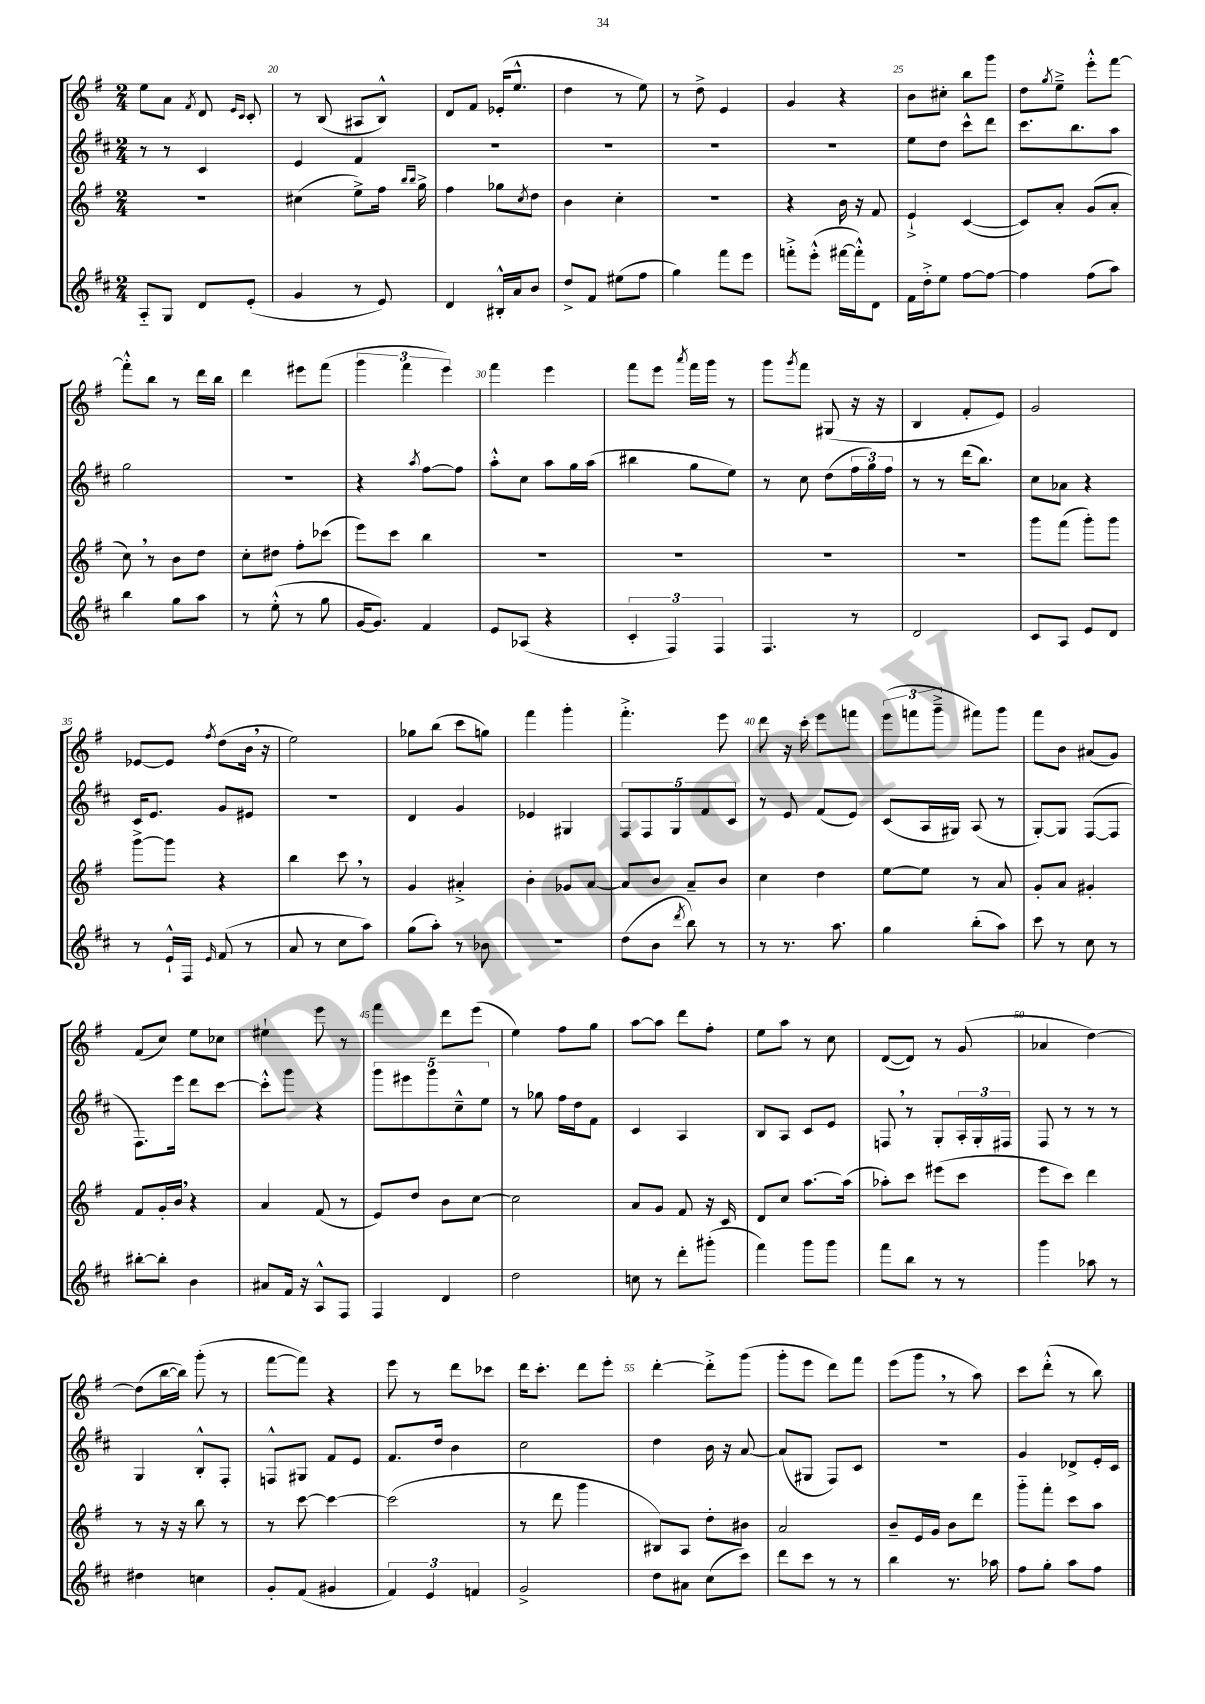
<<
\new StaffGroup <<
\new Staff = "s0" {
    \clef treble \key g \major \numericTimeSignature \time 2/4
    e''8 a'8 \acciaccatura { fis'8 } d'8 \grace { e'16 c'16 } c'8-. |
    r8 b8( ais8 b8-^) |
    d'8 fis'8 ees'16-.( e''8.-^ |
    d''4 r8 e''8) |
    r8 d''8-> e'4 |
    g'4 r4 |
    b'8 cis''8-. b''8 g'''8 |
    d''8 \acciaccatura { g''8 } e''8---> e'''8-.-^ fis'''8~ |
    fis'''8-.-^ b''8 r8 d'''16 b''16 |
    d'''4 eis'''8 fis'''8( |
    \tuplet 3/2 { g'''4 fis'''4 e'''4) } |
    fis'''4 e'''4 |
    fis'''8 e'''8 \acciaccatura { a'''8 } fis'''16 g'''16 r8 |
    g'''8 \acciaccatura { g'''8 } fis'''8 gis8( r16 r16 |
    b4 fis'8-. e'8) |
    g'2 |
    ees'8~ ees'8 \acciaccatura { fis''8 } d''8( b'16 \breathe r16 |
    e''2) |
    ges''8 b''8( c'''8 g''8) |
    fis'''4 g'''4-. |
    fis'''4.-.-> e'''8 |
    d'''8 r16 c'''16-. e'''8 f'''8 |
    \tuplet 3/2 { e'''8( f'''8 g'''8---> } fis'''8) g'''8 |
    fis'''8 b'8 ais'8( g'8) |
    fis'8( c''8) e''8 ces''8 |
    eis''4-! e'''8 r8 |
    fis'''4 d'''8 e'''8( |
    e''4) fis''8 g''8 |
    a''8~ a''8 d'''8 fis''8-. |
    e''8 a''8 r8 c''8 |
    d'8~( d'8) r8 g'8( |
    aes'4 d''4~) |
    d''8( b''16~ b''16) g'''8-.( r8 |
    fis'''8~ fis'''8) r4 |
    e'''8 r8 d'''8 ces'''8 |
    d'''16 c'''8.-. d'''8 e'''8-. |
    d'''4~-. d'''8-.-> g'''8( |
    g'''8-. e'''8 d'''8) fis'''8 |
    e'''8( g'''8 \breathe r8 a''8) |
    c'''8 d'''8-.-^( r8 b''8) \bar "|." |
}
\new Staff = "s1" {
    \clef treble \key d \major \numericTimeSignature \time 2/4
    r8 r8 cis'4 |
    e'4 fis'4 |
    R2 |
    R2 |
    R2 |
    R2 |
    e''8 d''8 cis'''8-^ d'''8 |
    cis'''8. b''8. a''8 |
    g''2 |
    r2 |
    r4 \acciaccatura { a''8 } fis''8~ fis''8 |
    a''8-.-^ cis''8 a''8 g''16 a''16( |
    bis''4 g''8 e''8) |
    r8 cis''8 d''8( \tuplet 3/2 { fis''16 g''16) fis''16 } |
    r8 r8 d'''16( b''8.) |
    cis''8 aes'8 r4 |
    cis'16 e'8. g'8 eis'8 |
    r2 |
    d'4 g'4 |
    ees'4 gis4 |
    \tuplet 5/4 { fis8 fis8 g8 fis'8 cis'8 } |
    r8 e'8 fis'8( e'8) |
    cis'8( a16 gis16) a8( r8 |
    g8~-.) g8 fis8~( fis8 |
    fis8.) e'''16 d'''8 cis'''8~ |
    cis'''8-.-^ g'''8 r4 |
    \tuplet 5/4 { g'''8 eis'''8 g'''8 cis''8---^ e''8 } |
    r8 ges''8 fis''16 d''16 fis'8 |
    cis'4 a4 |
    b8 a8 cis'8 e'8 |
    f8 \breathe r8 g8-. \tuplet 3/2 { a16-. g16-. fis16 } |
    fis8 r8 r8 r8 |
    g4 b8-.-^ fis8-. |
    f8-^ gis8 fis'8 e'8 |
    fis'8. d''16 b'4 |
    cis''2 |
    d''4 b'16 r16 a'8~ |
    a'8( gis8 fis8) cis'8 |
    R2 |
    g'4 des'8-> e'16-. cis'16 \bar "|." |
}
\new Staff = "s2" {
    \clef treble \key g \major \numericTimeSignature \time 2/4
    R2 |
    cis''4( e''8->) fis''16 \grace { b''16 b''16 } g''16-> |
    fis''4 ges''8 \acciaccatura { c''8 } d''8 |
    b'4 c''4-. |
    R2 |
    r4 b'16 r16 fis'8 |
    e'4-!-> c'4~( |
    c'8) a'8-. g'8( a'8-. |
    c''8) \breathe r8 b'8 d''8 |
    c''8-. dis''8 fis''8-. ces'''8( |
    e'''8) c'''8 b''4 |
    R2 |
    R2 |
    R2 |
    R2 |
    g'''8 fis'''8( g'''8-.) g'''8 |
    g'''8~-> g'''8 r4 |
    b''4 c'''8 \breathe r8 |
    g'4 ais'4-.-> |
    b'4-. ges'8 a'8~ |
    a'8 b'8 a'8-- b'8 |
    c''4 d''4 |
    e''8~ e''8 r8 a'8 |
    g'8-. a'8 gis'4-. |
    fis'8 g'16-. b'16 \breathe r4 |
    a'4 fis'8( r8 |
    e'8) d''8 b'8 c''8~ |
    c''2 |
    a'8 g'8 fis'8 r16 c'16 |
    d'8 c''8 a''8.~ a''16( |
    aes''8-.) c'''8 eis'''8( c'''8 |
    e'''8 c'''8) d'''4 |
    r8 r16 r16 b''8 r8 |
    r8 c'''8~ c'''4~ |
    c'''2( |
    r8 d'''8 g'''4 |
    bis8) a8 d''8-. bis'8 |
    a'2 |
    b'8-- e'16 g'16 b'8 d'''8 |
    g'''8-_ fis'''8-. c'''8 a''8 \bar "|." |
}
\new Staff = "s3" {
    \clef treble \key d \major \numericTimeSignature \time 2/4
    a8-_ g8 d'8 e'8-.( |
    g'4 r8 e'8) |
    d'4 bis16-.-^ a'16 b'8 |
    d''8-> fis'8 eis''8( fis''8 |
    g''4) fis'''8 e'''8 |
    f'''8-.-> e'''8-.-^( fis'''16~ fis'''16-.-^) d'8 |
    fis'16 d''16-.-> e''8 fis''8~ fis''8~ |
    fis''4 fis''8( a''8) |
    b''4 g''8 a''8 |
    r8 e''8-.-^( r8 g''8 |
    g'16~ g'8.) fis'4 |
    e'8 aes8( r4 |
    \tuplet 3/2 { cis'4-. fis4) fis4 } |
    fis4. r8 |
    d'2 |
    cis'8 a8 e'8 d'8 |
    r8 e'16-!-^ fis16 \grace { e'16 } fis'8( r8 |
    a'8 r8 cis''8 a''8) |
    g''8( a''8-.) r8 bes'8 |
    R2 |
    d''8( b'8 \acciaccatura { d'''8 } b''8) r8 |
    r8 r8. a''8. |
    g''4 b''8-.( a''8) |
    cis'''8 r8 cis''8 r8 |
    bis''8~-. bis''8-. b'4 |
    ais'8 fis'16 r16 a8-^ fis8 |
    fis4 d'4 |
    d''2 |
    c''8 r8 d'''8-. gis'''8-.( |
    fis'''4) g'''8 g'''8 |
    fis'''8 b''8 r8 r8 |
    g'''4 aes''8 r8 |
    dis''4 c''4 |
    g'8-. fis'8( gis'4 |
    \tuplet 3/2 { fis'4) e'4 f'4 } |
    g'2-> |
    d''8 ais'8 cis''8( cis'''8) |
    d'''8 cis'''8 r8 r8 |
    b''4 r8. aes''16 |
    fis''8 g''8-. a''8 fis''8 \bar "|." |
}
>>
>>
\layout { \context { \Score currentBarNumber = #19 \override BarNumber.break-visibility = ##(#f #t #t) barNumberVisibility = #(every-nth-bar-number-visible 5) } }
